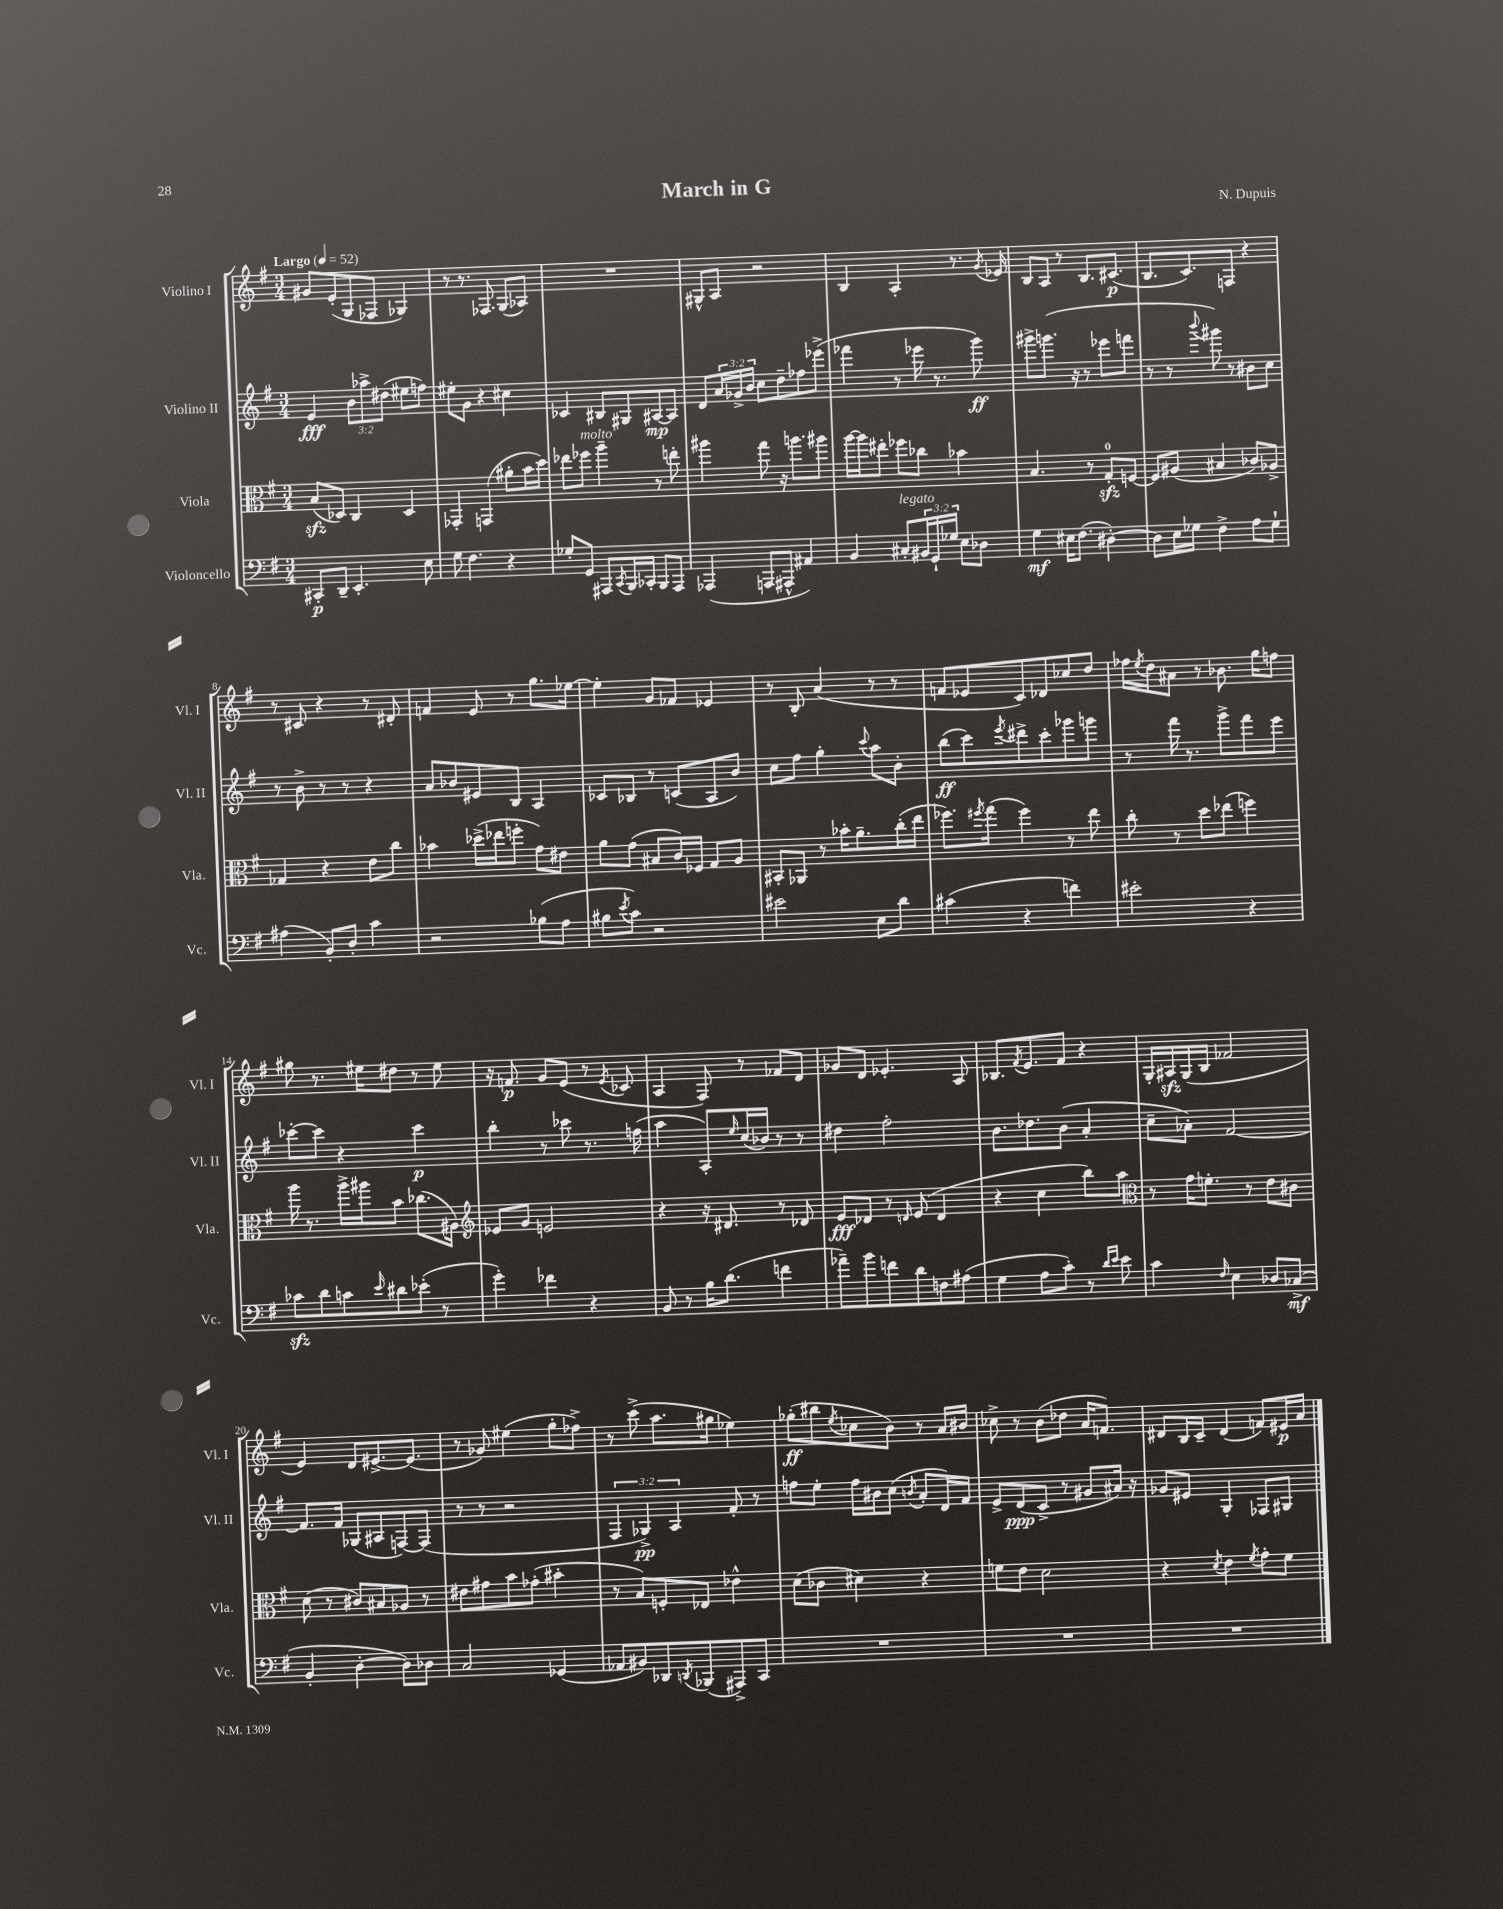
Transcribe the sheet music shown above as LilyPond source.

\header { title = "March in G" composer = "N. Dupuis" }
<<
\new StaffGroup <<
\new Staff = "s0" \with { instrumentName = "Violino I" shortInstrumentName = "Vl. I" } {
    \clef treble \key g \major \numericTimeSignature \time 3/4 \tempo "Largo" 4 = 52
    gis'8 e'8-.( g8 fes8 ges4) |
    r8 r8. fes8. g8( aes8) |
    R2. |
    gis8-^ a8 r2 |
    b4 a4-. r8. \acciaccatura { g'8 } ees'16 |
    b8 a8 r8 b8. cis'8.\p( |
    b8. c'8.) f8 r4 |
    r8 cis'8 r4 r8 dis'8-. |
    f'4 e'8 r8 g''8. ees''16~ |
    ees''4-. g'8 fes'8 ees'4 |
    r8 b8-. a'4( r8 r8 |
    f'8 ees'8 c'8) des'8 ces''8 d''8 |
    fes''16 \acciaccatura { e''8 } d''16 ais'8 r8 bes'8. g''16 f''8 |
    gis''8 r8. eis''16 dis''8 r8 eis''8 |
    r16 f'8.\p g'8 e'8( r8 \acciaccatura { e'8 } ces'8 |
    a4 fis8) r8 fes'8 d'8 |
    ges'8 d'8 ees'4.-. a8 |
    bes8. \acciaccatura { fis'8 } e'8. fis'8 r4 |
    g16-. ais16\sfz g16( b16 fes'2 |
    e'4) d'8 eis'8.~-> eis'8.( |
    r8 ges'8) eis''4( g''8-. fes''8->) |
    r8 c'''8->( a''8. gis''16 ees''4) |
    ges''8-.\ff( bis''8 \acciaccatura { e''8 } ces''8 b'8) r8 a'16 bis'16 |
    ces''8-> r8 b'8( des''8 a'16 f'8.) |
    dis'8 b16 c'16-- dis'4( f'8) eis'16\p a'16 \bar "|." |
}
\new Staff = "s1" \with { instrumentName = "Violino II" shortInstrumentName = "Vl. II" } {
    \clef treble \key g \major \numericTimeSignature \time 3/4 \override Staff.TupletNumber.text = #tuplet-number::calc-fraction-text
    e'4\fff \tuplet 3/2 { b'8 aes''8-> dis''8( } eis''8 f''8) |
    eis''8-. g'8 r4 cis''4 |
    ces'4 bis8 gis8 ais8~\mp ais8 |
    d'8 \tuplet 3/2 { a'16 ges'16-> b'16 } c''8 d''8-- fes''8 ees'''8->( |
    fes'''4 r8 ees'''16 r8. g'''8\ff) |
    gis'''8-> g'''8.( r16 r8 ees'''8 f'''8 |
    r8 r8 \appoggiatura { b'''8 } gis'''8) r8 bis'8 c''8 |
    r8 b'8-> r8 r8 r4 |
    a'8 bes'8 eis'8 b8 a4 |
    ces'8 bes8 r8 c'8( a8 b'8) |
    c''8 fis''8 g''4-. \appoggiatura { c'''8 } a''8 b'8-. |
    b''8\ff( c'''8) \acciaccatura { e'''8 } dis'''8-> c'''8-. ges'''8 g'''8 |
    r8 fis'''16 r8. g'''8-> fis'''8 e'''8 |
    ces'''8~-. ces'''8 r4 ces'''4\p |
    b''4-. r8 ces'''8 r8. f''16( |
    a''4 a8-.) \grace { e''16 } c''16( bes'16) r8 r8 |
    dis''4 fis''2-. |
    b'8. des''8. b'8( a'4-. |
    c''8-- aes'8-.) fis'2~ |
    fis'8. fis'16 ges8( ais8 f8~) f8( |
    r8 r8 r2 |
    \tuplet 3/2 { fis4 ges4->\pp) a4 } fis'8-. r8 |
    f''8 e''8-. f''16 bis'16 c''8( \acciaccatura { b'8 } a'8-. d'16) fis'16 |
    e'8-> d'8\ppp( c'8-> r8 gis'8 ais'16) r16 |
    ges'8 eis'8 g4-. fes8 gis8 \bar "|." |
}
\new Staff = "s2" \with { instrumentName = "Viola" shortInstrumentName = "Vla." } {
    \clef alto \key g \major \numericTimeSignature \time 3/4
    b8\sfz( des8) c4 des4 |
    ges,4-. g,4( ais'8-. b'16 d''16) |
    ees''8 fes''8^\markup { \italic "molto" } a''4-- r8 e''8-. |
    ais''4 g''8 r16 a''8. ais''8 |
    a''16~ a''16 eis''8-. fes''8 ces''8 bes'4 |
    b4. r8 g8-0-.\sfz f8~ |
    f8 ais8( bis4 ces'8) aes8-> |
    ges4 r4 e'8 c''8 |
    bes'4 des''16->( ees''16 f''8-. g'8) eis'8 |
    a'8 g'8( bis8 c'16) fes16 g8 a8 |
    bis,8-. aes,8 r8 bes'16-. a'8.-- c''16-.( e''16 |
    fes''8.) \acciaccatura { fis''8 } g''16( fis''4) r8 e''8 |
    c''8-. r8 d''8 ees''8( f''4) |
    a''16 r8. a''16-> ais''16 b'8 ces''8.( ais16) |
    \clef treble ees'8 g'8 e'2 |
    r4 r16 dis'8. r8 des'8 |
    e'8\fff des'8 r8 \grace { d'16 } e'8( d'4 |
    r4 c''4 b''8) a''8 |
    \clef alto r8 g'16 f'8.-. r8 e'8 cis'8 |
    d'8( r8 cis'8) bis8 aes8 r8 |
    eis'8 gis'8 b'8 ges'8-.( bis'4-. |
    r8 b8) f8-. ees8 ees'4-^ |
    d'8( ces'8 dis'4) r4 |
    f'8 e'8 d'2 |
    r4 \acciaccatura { d'8 } e'4 \acciaccatura { fis'8 } g'8-. fis'8 \bar "|." |
}
\new Staff = "s3" \with { instrumentName = "Violoncello" shortInstrumentName = "Vc." } {
    \clef bass \key g \major \numericTimeSignature \time 3/4 \override Staff.TupletNumber.text = #tuplet-number::calc-fraction-text
    cis,8-.\p d,8-- e,4.-. e8 |
    g8 fis4. r4 |
    ges8-. g,8 ais,,8 \acciaccatura { c,8 } b,,16 ces,16-. b,,8 ais,,8 |
    aes,,4( a,,8 ais,,8-^ ais,4) |
    b,4 cis8-.^\markup { \italic "legato" } \tuplet 3/2 { bis,16 g,16-! ges16 } e8 des8 |
    g4\mf eis16 fis8.( dis4~-.) |
    dis8 e16 ges16 fis4-> a8 ges8-! |
    ais4( b,8-.) d8-. c'4 |
    r2 bes8( a8 |
    bis8 \acciaccatura { e'8 } c'8) r2 |
    eis'2 e8 d'8 |
    cis'4( r4 f'4) |
    eis'2-. r4 |
    ces'8\sfz d'8 c'8 \grace { e'16 } dis'8 ees'8-.( r8 |
    g'4-.) fes'4 r4 |
    b,8 r8 b16 d'8.( f'4 |
    aes'8--) b'8 f'8 d'8 f8 ais8( |
    g4 a8 c'8-.) r8 \grace { d'16 e'16 } e'8 |
    c'4 \grace { fis16 } e4 des8 ces8->\mf( |
    b,4-. d4~-. d8) des8 |
    c2 ges,4( |
    aes,8 bis,8) des,8 \acciaccatura { d,8 } bes,,8( ais,,8->) c,8 |
    R2. |
    R2. |
    R2. \bar "|." |
}
>>
>>
